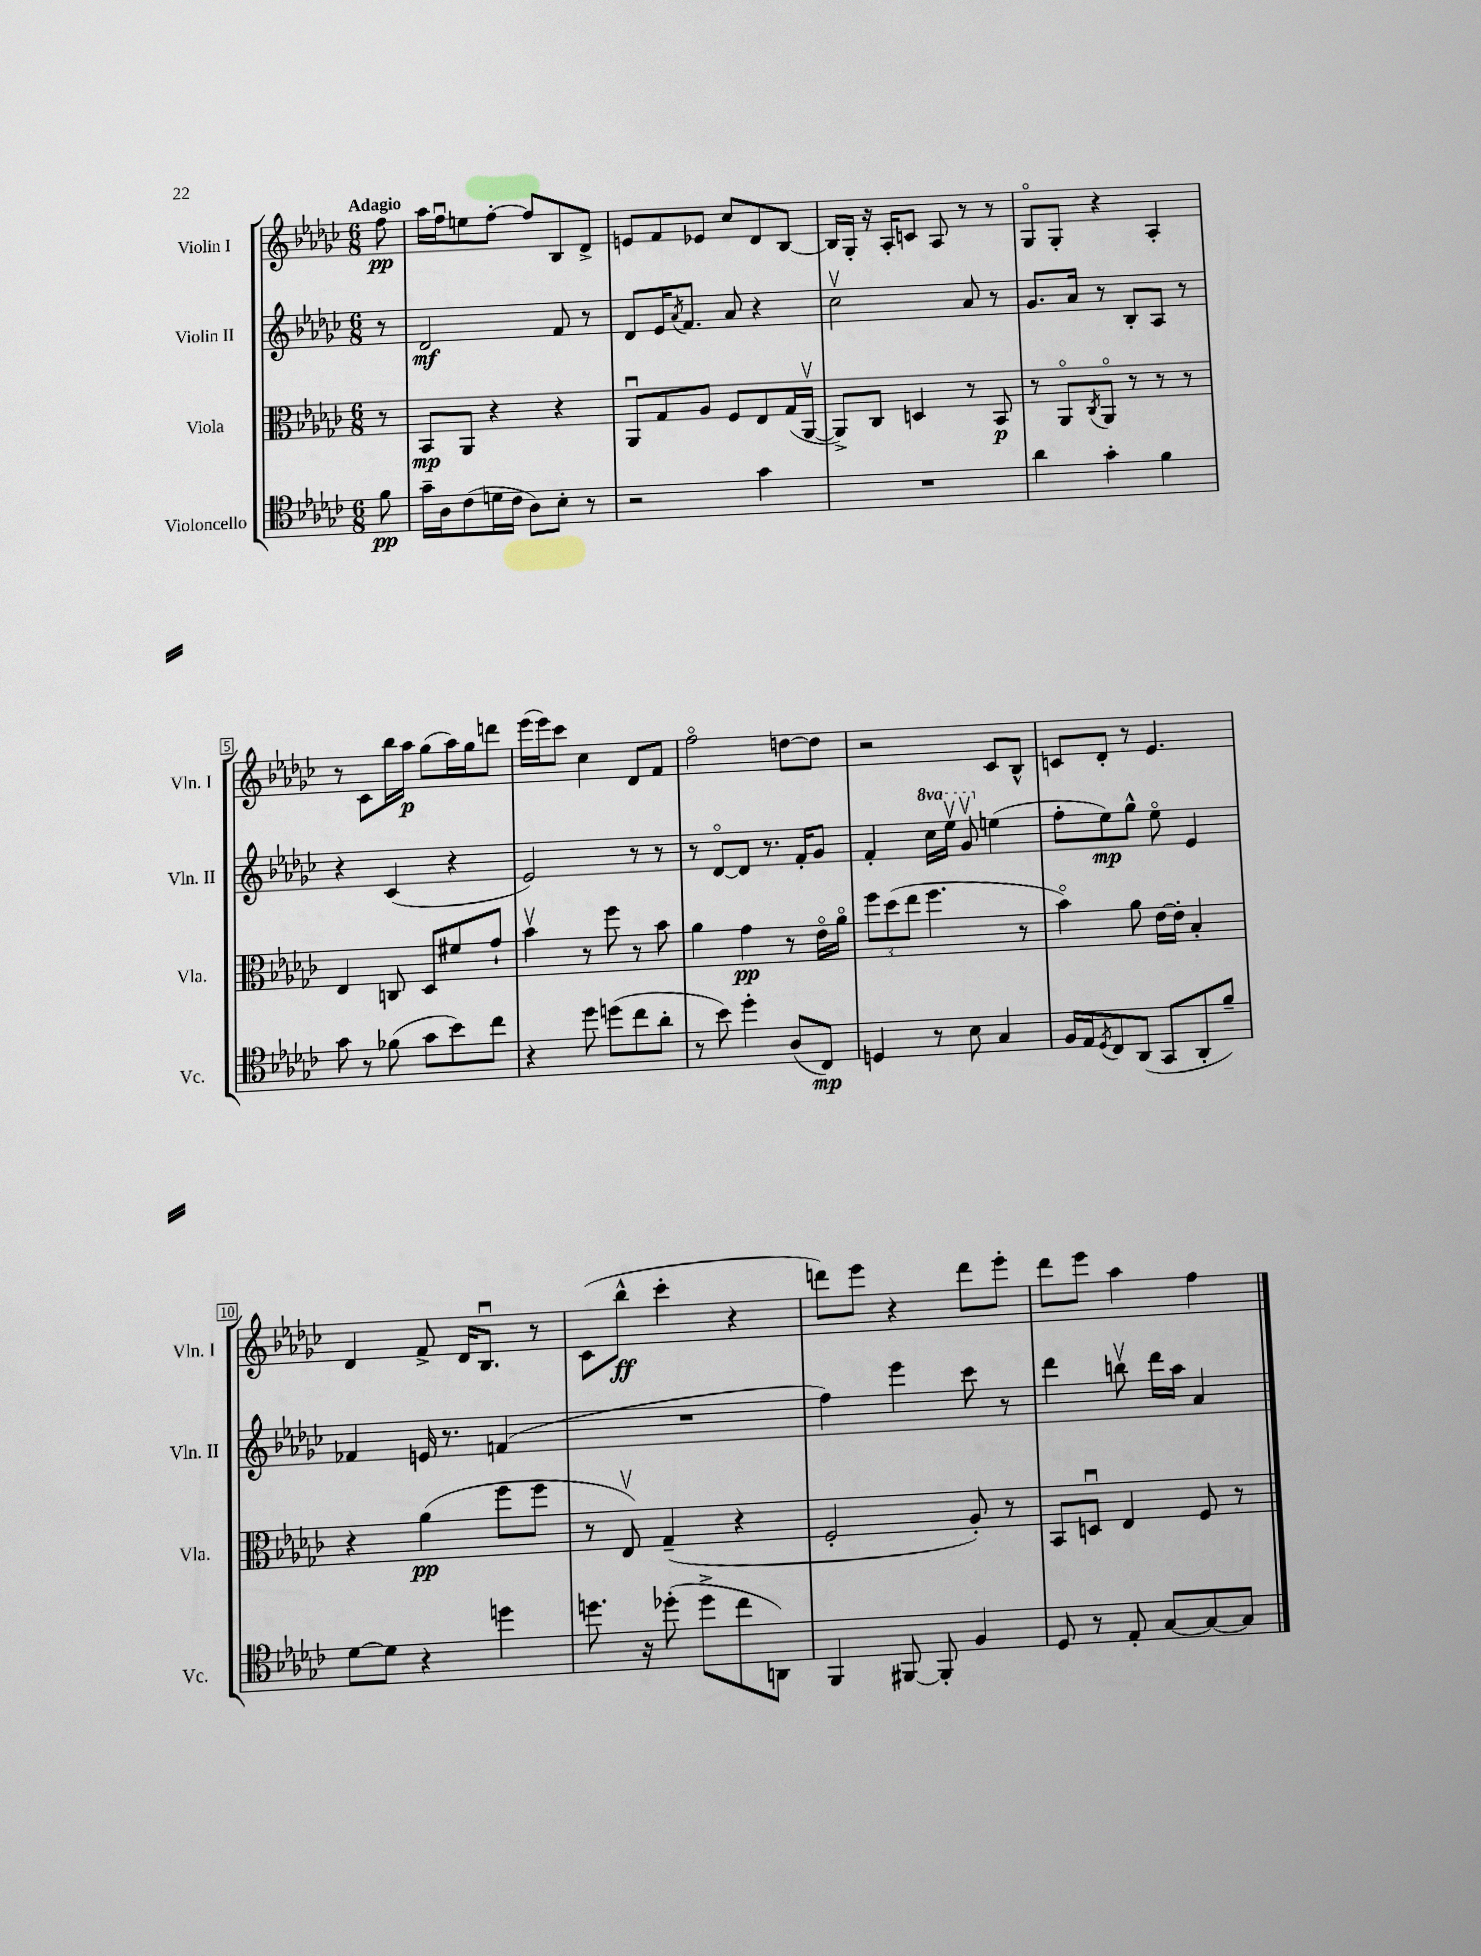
<<
\new StaffGroup <<
\new Staff = "s0" \with { instrumentName = "Violin I" shortInstrumentName = "Vln. I" } {
    \clef treble \key ges \major \numericTimeSignature \time 6/8 \partial 8 \tempo "Adagio"
    f''8\pp |
    aes''16 f''16\downbow e''8 f''8~-. f''8 bes8 des'8-> |
    e'8 f'8 ees'8 ces''8 des'8 bes8~ |
    bes16 ges16-. r16 aes16-. c'8 aes8 r8 r8 |
    ges8\flageolet ges8-. r4 aes4-. |
    r8 ces'8 bes''16 aes''16\p ges''8( aes''16) ges''16 d'''8 |
    ees'''16( ees'''16) ces'''8 ces''4 des'8 f'8 |
    f''2\flageolet d''8~ d''8 |
    r2 ces'8 bes8-^ |
    c'8 des'8-. r8 ees'4. |
    des'4 f'8-> des'16 bes8.\downbow r8 |
    ces'8( bes''8-^\ff ces'''4-. r4 |
    d'''8) ees'''8 r4 d'''8 ees'''8-. |
    des'''8 ees'''8 aes''4 f''4 \bar "|." |
}
\new Staff = "s1" \with { instrumentName = "Violin II" shortInstrumentName = "Vln. II" } {
    \clef treble \key ges \major \numericTimeSignature \time 6/8 \set Staff.ottavationMarkups = #ottavation-simple-ordinals \partial 8
    r8 |
    des'2\mf f'8 r8 |
    des'8 ees'16 \acciaccatura { aes'8 } f'8. aes'8 r4 |
    ces''2\upbow aes'8 r8 |
    ges'8. aes'16 r8 bes8-. aes8 r8 |
    r4 ces'4( r4 |
    ees'2) r8 r8 |
    r8 des'8~\flageolet des'8 r8. f'16-. ges'8 |
    f'4-. \ottava #1 ces'''16 ees'''16\upbow ges''8\upbow \ottava #0 e''4( |
    f''8-. ees''8\mp) ges''8-^ ees''8\flageolet ees'4 |
    fes'4 e'16 r8. f'4( |
    R2. |
    f''4) ees'''4 ces'''8 r8 |
    des'''4 b''8\upbow des'''16 aes''16 aes'4 \bar "|." |
}
\new Staff = "s2" \with { instrumentName = "Viola" shortInstrumentName = "Vla." } {
    \clef alto \key ges \major \numericTimeSignature \time 6/8 \partial 8
    r8 |
    bes,8\mp aes,8 r4 r4 |
    aes,8\downbow ges8 aes8 f8 ees8 ges16( aes,16~\upbow |
    aes,8->) ces8 d4 r8 bes,8\p |
    r8 aes,8\flageolet \acciaccatura { ces8 } aes,8\flageolet r8 r8 r8 |
    ees4 c8 des8 fis'8 ges'8-! |
    bes'4\upbow r8 f''8 r8 bes'8 |
    aes'4 ges'4\pp r8 ees'16\flageolet aes'16\flageolet |
    \tuplet 3/2 { f''8 des''8( ees''8 } f''4. r8 |
    bes'4\flageolet) aes'8 ees'16~ ees'16-. bes4-. |
    r4 aes'4\pp( f''8 f''8 |
    r8 ees8\upbow) ges4--( r4 |
    f2-. aes8-.) r8 |
    bes,8 d8\downbow ees4 f8 r8 \bar "|." |
}
\new Staff = "s3" \with { instrumentName = "Violoncello" shortInstrumentName = "Vc." } {
    \clef tenor \key ges \major \numericTimeSignature \time 6/8 \partial 8
    f'8\pp |
    ges'16-- aes16 ces'8( d'16 ces'16 aes8) bes8-. r8 |
    r2 ges'4 |
    R2. |
    aes'4 ges'4-. f'4 |
    ges'8 r8 fes'8( ges'8 bes'8) ces''8 |
    r4 des''8 d''8( ces''8 aes'8-. |
    r8 bes'8) des''4-. aes8( ces8\mp) |
    d4 r8 bes8 ges4 |
    f16 ees16 \acciaccatura { des8 } ces8 aes,8( ges,8 aes,8-. f'8--) |
    des'8~ des'8 r4 d''4 |
    d''8. r16 des''8-.( des''8-> ces''8 a,8) |
    f,4 fis,8~ fis,8-. f4 |
    des8 r8 ees8-. ges8~ ges8~ ges8 \bar "|." |
}
>>
>>
\layout { \context { \Score \override BarNumber.stencil = #(make-stencil-boxer 0.1 0.3 ly:text-interface::print) } }
